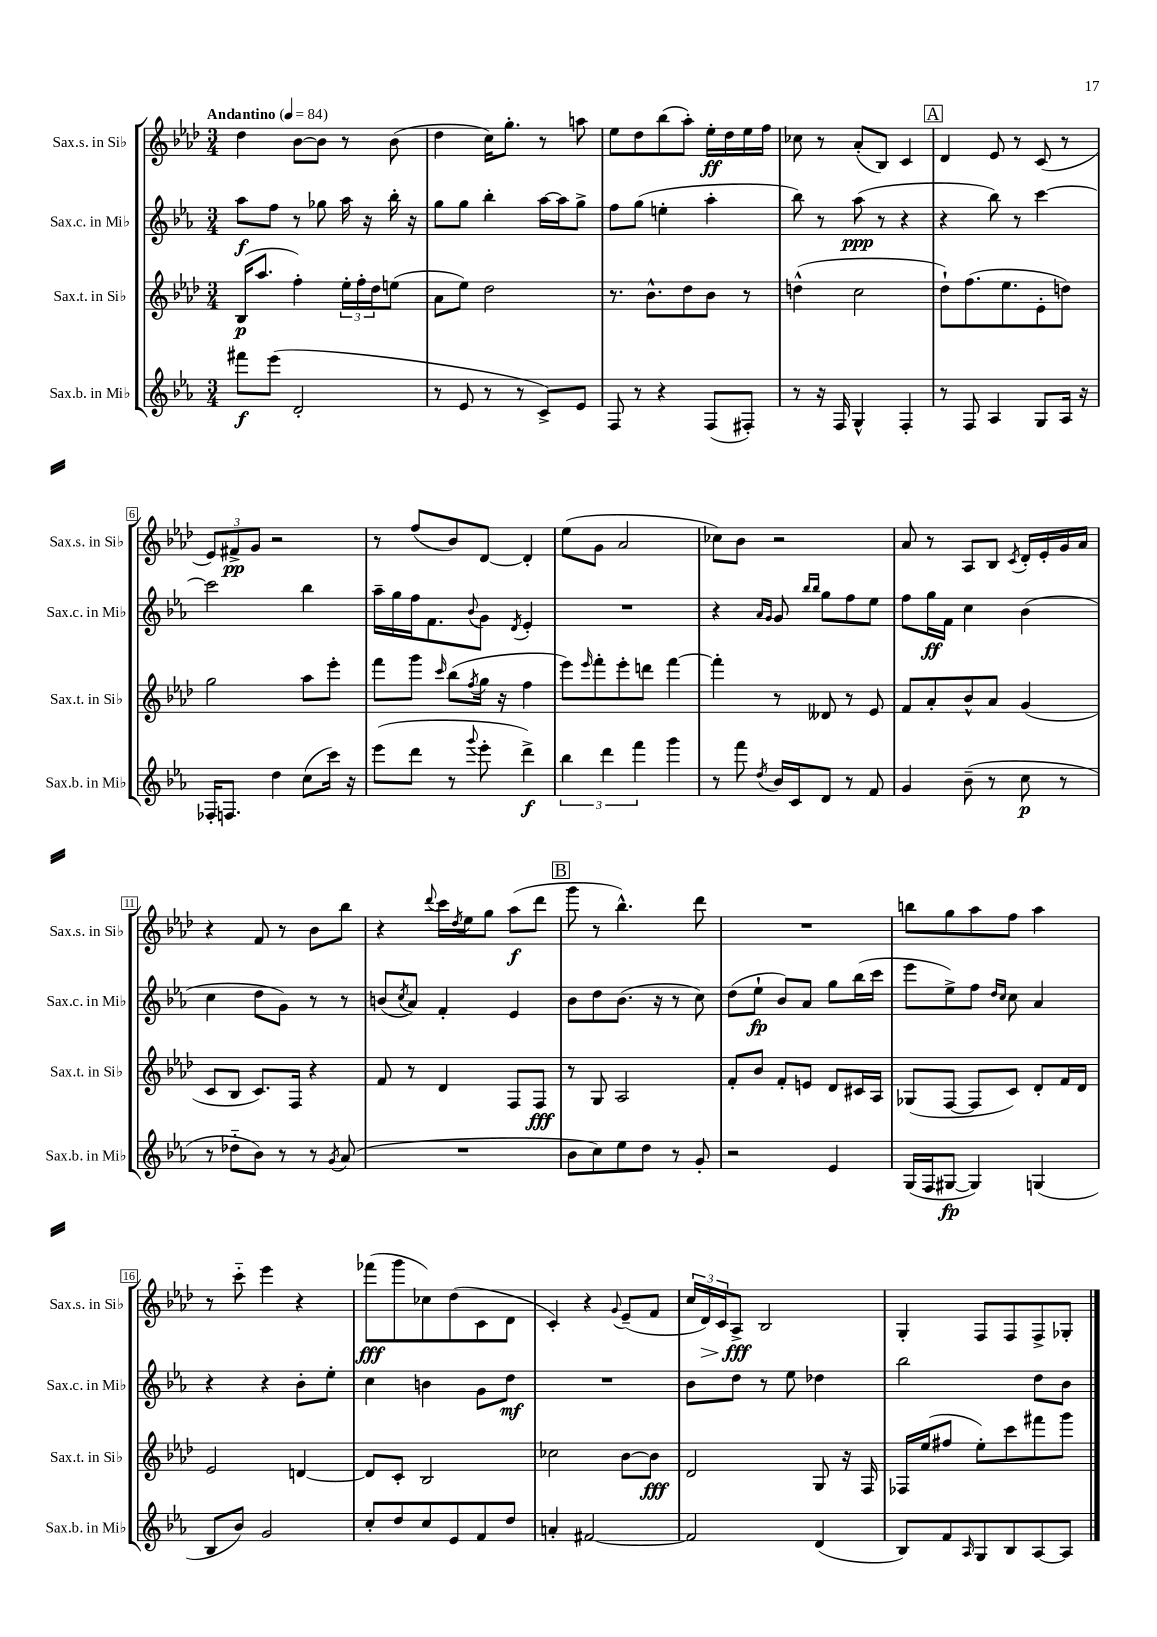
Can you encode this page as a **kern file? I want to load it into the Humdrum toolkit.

**kern	**dynam	**kern	**dynam	**kern	**dynam	**kern	**dynam
*part4	*part4	*part3	*part3	*part2	*part2	*part1	*part1
*staff4	*staff4	*staff3	*staff3	*staff2	*staff2	*staff1	*staff1
*I"Sax.b. in Mi♭	*	*I"Sax.t. in Si♭	*	*I"Sax.c. in Mi♭	*	*I"Sax.s. in Si♭	*
*I'Sax.b. in Mi♭	*	*I'Sax.t. in Si♭	*	*I'Sax.c. in Mi♭	*	*I'Sax.s. in Si♭	*
*clefG2	*	*clefG2	*	*clefG2	*	*clefG2	*
*k[b-e-a-]	*	*k[b-e-a-d-]	*	*k[b-e-a-]	*	*k[b-e-a-d-]	*
*M3/4	*	*M3/4	*	*M3/4	*	*M3/4	*
*MM84	*	*MM84	*	*MM84	*	*MM84	*
=1	=1	=1	=1	=1	=1	=1	=1
!	!	!	!	!	!	!LO:TX:a:B:t=Andantino	!
8fff#X\L	f	(16B-/KL	p	8aa-\L	f	4dd-\	.
.	.	8.aa-/J	.	.	.	.	.
(8eee-\J	.	.	.	8ff\J	.	.	.
2d'/	.	4ff'\)	.	8r	.	[8b-\L	.
.	.	.	.	8gg-X\	.	8b-\J]	.
.	.	24ee-'\LL	.	16aa-\	.	8r	.
.	.	24ff'\	.	.	.	.	.
.	.	.	.	16r	.	.	.
.	.	24dd-\J	.	.	.	.	.
.	.	(8een\J	.	16bb-'\	.	(8b-\	.
.	.	.	.	16r	.	.	.
=2	=2	=2	=2	=2	=2	=2	=2
8r	.	8a-\L	.	8gg\L	.	4dd-\	.
8e-/	.	8ee-\J)	.	8gg\J	.	.	.
8r	.	2dd-\	.	4bb-'\	.	16cc\KL)	.
.	.	.	.	.	.	8.gg'\J	.
8r	.	.	.	.	.	.	.
8c^/L)	.	.	.	[16aa-\LL	.	8r	.
.	.	.	.	16aa-\J]	.	.	.
8e-/J	.	.	.	8gg^\J	.	8aan\	.
=3	=3	=3	=3	=3	=3	=3	=3
8F/	.	8.r	.	8ff\L	.	8ee-\L	.
8r	.	.	.	(8gg\J	.	8dd-\	.
.	.	8.b-^^\L	.	.	.	.	.
4r	.	.	.	4een'\	.	(8bb-\	.
.	.	8dd-\	.	.	.	8aa-'\J)	.
(8F/L	.	8b-\J	.	4aa-'\	.	16ee-'\LL	ff
.	.	.	.	.	.	16dd-\	.
8F#X'/J)	.	8r	.	.	.	16ee-\	.
.	.	.	.	.	.	16ff\JJ	.
=4	=4	=4	=4	=4	=4	=4	=4
8r	.	(4ddn^^\	.	8bb-\)	.	8cc-X\	.
16r	.	.	.	8r	.	8r	.
16F/	.	.	.	.	.	.	.
4G^^/	.	2cc\	.	(8aa-\	ppp	(8a-'/L	.
.	.	.	.	8r	.	8B-/J)	.
4F'/	.	.	.	4r	.	4c/	.
!!LO:REH:place=s1:t=A
=5	=5	=5	=5	=5	=5	=5	=5
8r	.	8dd-`\L)	.	4r	.	4d-/	.
8F/	.	(8.ff\	.	.	.	.	.
4A-/	.	.	.	8bb-\)	.	8e-/	.
.	.	8.ee-\	.	.	.	.	.
.	.	.	.	8r	.	8r	.
8G/L	.	8e-'\	.	[4ccc\	.	(8c/	.
16A-/Jk	.	8ddn\J)	.	.	.	8r	.
16r	.	.	.	.	.	.	.
!!LO:LB:g=z
=6	=6	=6	=6	=6	=6	=6	=6
16F-X'/KL	.	2gg\	.	2ccc\]	.	12e-/L)	.
8.Fn/J	.	.	.	.	.	.	.
.	.	.	.	.	.	12f#X^/	pp
.	.	.	.	.	.	12g/J	.
4dd\	.	.	.	.	.	2r	.
(8cc\L	.	8aa-\L	.	4bb-\	.	.	.
16ccc\Jk)	.	8eee-'\J	.	.	.	.	.
16r	.	.	.	.	.	.	.
=7	=7	=7	=7	=7	=7	=7	=7
(8eee-\L	.	8fff\L	.	16aa-~\LL	.	8r	.
.	.	.	.	16gg\	.	.	.
8ddd\J	.	8ggg\J	.	16ff\J	.	(8ff/L	.
.	.	.	.	8.f\	.	.	.
.	.	16qqccc/	.	.	.	.	.
8r	.	(8bb-\L	.	.	.	8b-/)	.
8qqggg/	.	8qff/	.	8qqb-/	.	.	.
8eee-'\	.	16gg\Jk	.	8g\J	.	[8d-/J	.
.	.	16r	.	.	.	.	.
.	.	.	.	8qd/	.	.	.
4ddd^\)	f	4ff\	.	4e-'/	.	4d-'/]	.
=8	=8	=8	=8	=8	=8	=8	=8
6bb-\	.	8eee-\L)	.	2.r	.	(8ee-\L	.
.	.	16qqeee-/	.	.	.	.	.
.	.	8fff'\	.	.	.	8g\J	.
6ddd\	.	.	.	.	.	.	.
.	.	8eee-'\	.	.	.	2a-/	.
6fff\	.	.	.	.	.	.	.
.	.	8dddn\J	.	.	.	.	.
4ggg\	.	[4fff\	.	.	.	.	.
=9	=9	=9	=9	=9	=9	=9	=9
8r	.	4fff'\]	.	4r	.	8cc-X\L)	.
8fff\	.	.	.	.	.	8b-\J	.
.	.	.	.	16qqa-/LL	.	.	.
8qdd/	.	.	.	16qqg/JJ	.	.	.
16b-/LL	.	8r	.	8g/	.	2r	.
16c/J	.	.	.	.	.	.	.
.	.	.	.	16qqbb-/LL	.	.	.
.	.	.	.	16qqbb-/JJ	.	.	.
8d/J	.	8d--X/	.	8gg\L	.	.	.
8r	.	8r	.	8ff\	.	.	.
8f/	.	8e-/	.	8ee-\J	.	.	.
=10	=10	=10	=10	=10	=10	=10	=10
4g/	.	8f/L	.	8ff\L	.	8a-/	.
.	.	8a-'/	.	16gg\L	ff	8r	.
.	.	.	.	16f\JJ	.	.	.
(8b-~\	.	8b-^^/	.	4cc\	.	8A-/L	.
8r	.	8a-/J	.	.	.	8B-/J	.
.	.	.	.	.	.	8qc/	.
8cc\	p	(4g/	.	(4b-\	.	16d-'/LL	.
.	.	.	.	.	.	16e-'/	.
8r	.	.	.	.	.	16g/	.
.	.	.	.	.	.	16a-/JJ	.
!!LO:LB:g=z
=11	=11	=11	=11	=11	=11	=11	=11
8r	.	8c/L	.	4cc\	.	4r	.
8dd-X\L	.	8B-/J	.	.	.	.	.
8b-\J)	.	8.c/L)	.	8dd\L	.	8f/	.
8r	.	.	.	8g\J)	.	8r	.
.	.	16F/Jk	.	.	.	.	.
8r	.	4r	.	8r	.	8b-\L	.
8qg/	.	.	.	.	.	.	.
(8a-/	.	.	.	8r	.	8bb-\J	.
=12	=12	=12	=12	=12	=12	=12	=12
2.r	.	8f/	.	(8bn/L	.	4r	.
.	.	.	.	8qcc/	.	.	.
.	.	8r	.	8a-/J)	.	.	.
.	.	.	.	.	.	8qqddd-/	.
.	.	4d-/	.	4f'/	.	16ccc\LL	.
.	.	.	.	.	.	8qdd-/	.
.	.	.	.	.	.	16ee-\J	.
.	.	.	.	.	.	8gg\J	.
.	.	8F/L	.	4e-/	.	(8aa-\L	f
.	.	8F/J	fff	.	.	8ddd-\J	.
!!LO:REH:place=s1:t=B
=13	=13	=13	=13	=13	=13	=13	=13
8b-\L	.	8r	.	8b-\L	.	8ggg\	.
8cc\)	.	8G/	.	8dd\	.	8r	.
8ee-\	.	2A-/	.	(8.b-\J	.	4.bb-^^\)	.
8dd\J	.	.	.	.	.	.	.
.	.	.	.	16r	.	.	.
8r	.	.	.	8r	.	.	.
8g'/	.	.	.	8cc\)	.	8ddd-\	.
=14	=14	=14	=14	=14	=14	=14	=14
2r	.	8f'/L	.	(8dd\L	.	2.r	.
.	.	8b-/J	.	8ee-`\J	fp	.	.
.	.	8f'/L	.	8b-/L)	.	.	.
.	.	8en/J	.	8a-/J	.	.	.
4e-/	.	8d-/L	.	8gg\L	.	.	.
.	.	16c#X/L	.	(16bb-\L	.	.	.
.	.	16A-/JJ	.	16ccc\JJ	.	.	.
=15	=15	=15	=15	=15	=15	=15	=15
(16G/LL	.	(8G-X/L	.	8eee-\L	.	8bbn\L	.
16F/J	.	.	.	.	.	.	.
[8G#X/J	fp	[8F/J	.	8ee-^\)	.	8gg\	.
4G#/])	.	8F/L]	.	8ff\J	.	8aa-\	.
.	.	.	.	16qqdd/LL	.	.	.
.	.	.	.	16qqcc/JJ	.	.	.
.	.	8c/J)	.	8cc\	.	8ff\J	.
(4Gn/	.	8d-'/L	.	4a-/	.	4aa-\	.
.	.	16f/L	.	.	.	.	.
.	.	16d-/JJ	.	.	.	.	.
!!LO:LB:g=z
=16	=16	=16	=16	=16	=16	=16	=16
8B-/L	.	2e-/	.	4r	.	8r	.
8b-/J)	.	.	.	.	.	8ccc\	.
2g/	.	.	.	4r	.	4eee-\	.
.	.	[4dn/	.	8b-'\L	.	4r	.
.	.	.	.	8ee-'\J	.	.	.
=17	=17	=17	=17	=17	=17	=17	=17
8cc'/L	.	8d/L]	.	4cc\	.	(8fff-X\L	fff
8dd/	.	8c'/J	.	.	.	8ggg\	.
8cc/	.	2B-/	.	4bn\	.	8cc-X\)	.
8e-/	.	.	.	.	.	(8dd-\	.
8f/	.	.	.	8g\L	.	8c\	.
8dd/J	.	.	.	8dd\J	mf	8d-\J	.
=18	=18	=18	=18	=18	=18	=18	=18
4an'/	.	2cc-X\	.	2.r	.	4c'/)	.
[2f#X/	.	.	.	.	.	4r	.
.	.	.	.	.	.	8qqg/	.
.	.	[8b-\L	.	.	.	(8e-~/L	.
.	.	8b-\J]	fff	.	.	8f/J	.
=19	=19	=19	=19	=19	=19	=19	=19
2f#/]	.	2d-/	.	8b-\L	.	24cc/LL	.
!	!	!	!	!	!	!	!LO:HP:b
.	.	.	.	.	.	24d-/)	>
.	.	.	.	.	.	24c/J	.
.	.	.	.	8dd\J	.	8A-^/J	fff
.	.	.	.	8r	.	2B-/	]
.	.	.	.	8ee-\	.	.	.
(4d/	.	8G/	.	4dd-X\	.	.	.
.	.	16r	.	.	.	.	.
.	.	16F/	.	.	.	.	.
=20	=20	=20	=20	=20	=20	=20	=20
8B-/L)	.	16F-X/LL	.	2bb-\	.	4G'/	.
.	.	(16ee-/J	.	.	.	.	.
8f/	.	8ff#X/J	.	.	.	.	.
16qqA-/	.	.	.	.	.	.	.
8G/	.	8ee-'\L)	.	.	.	8F/L	.
8B-/	.	8ccc\	.	.	.	8F/	.
[8A-/	.	8fff#X\	.	8dd\L	.	8F^/	.
8A-/J]	.	8ggg\J	.	8b-\J	.	8G-X'/J	.
==	==	==	==	==	==	==	==
*-	*-	*-	*-	*-	*-	*-	*-
